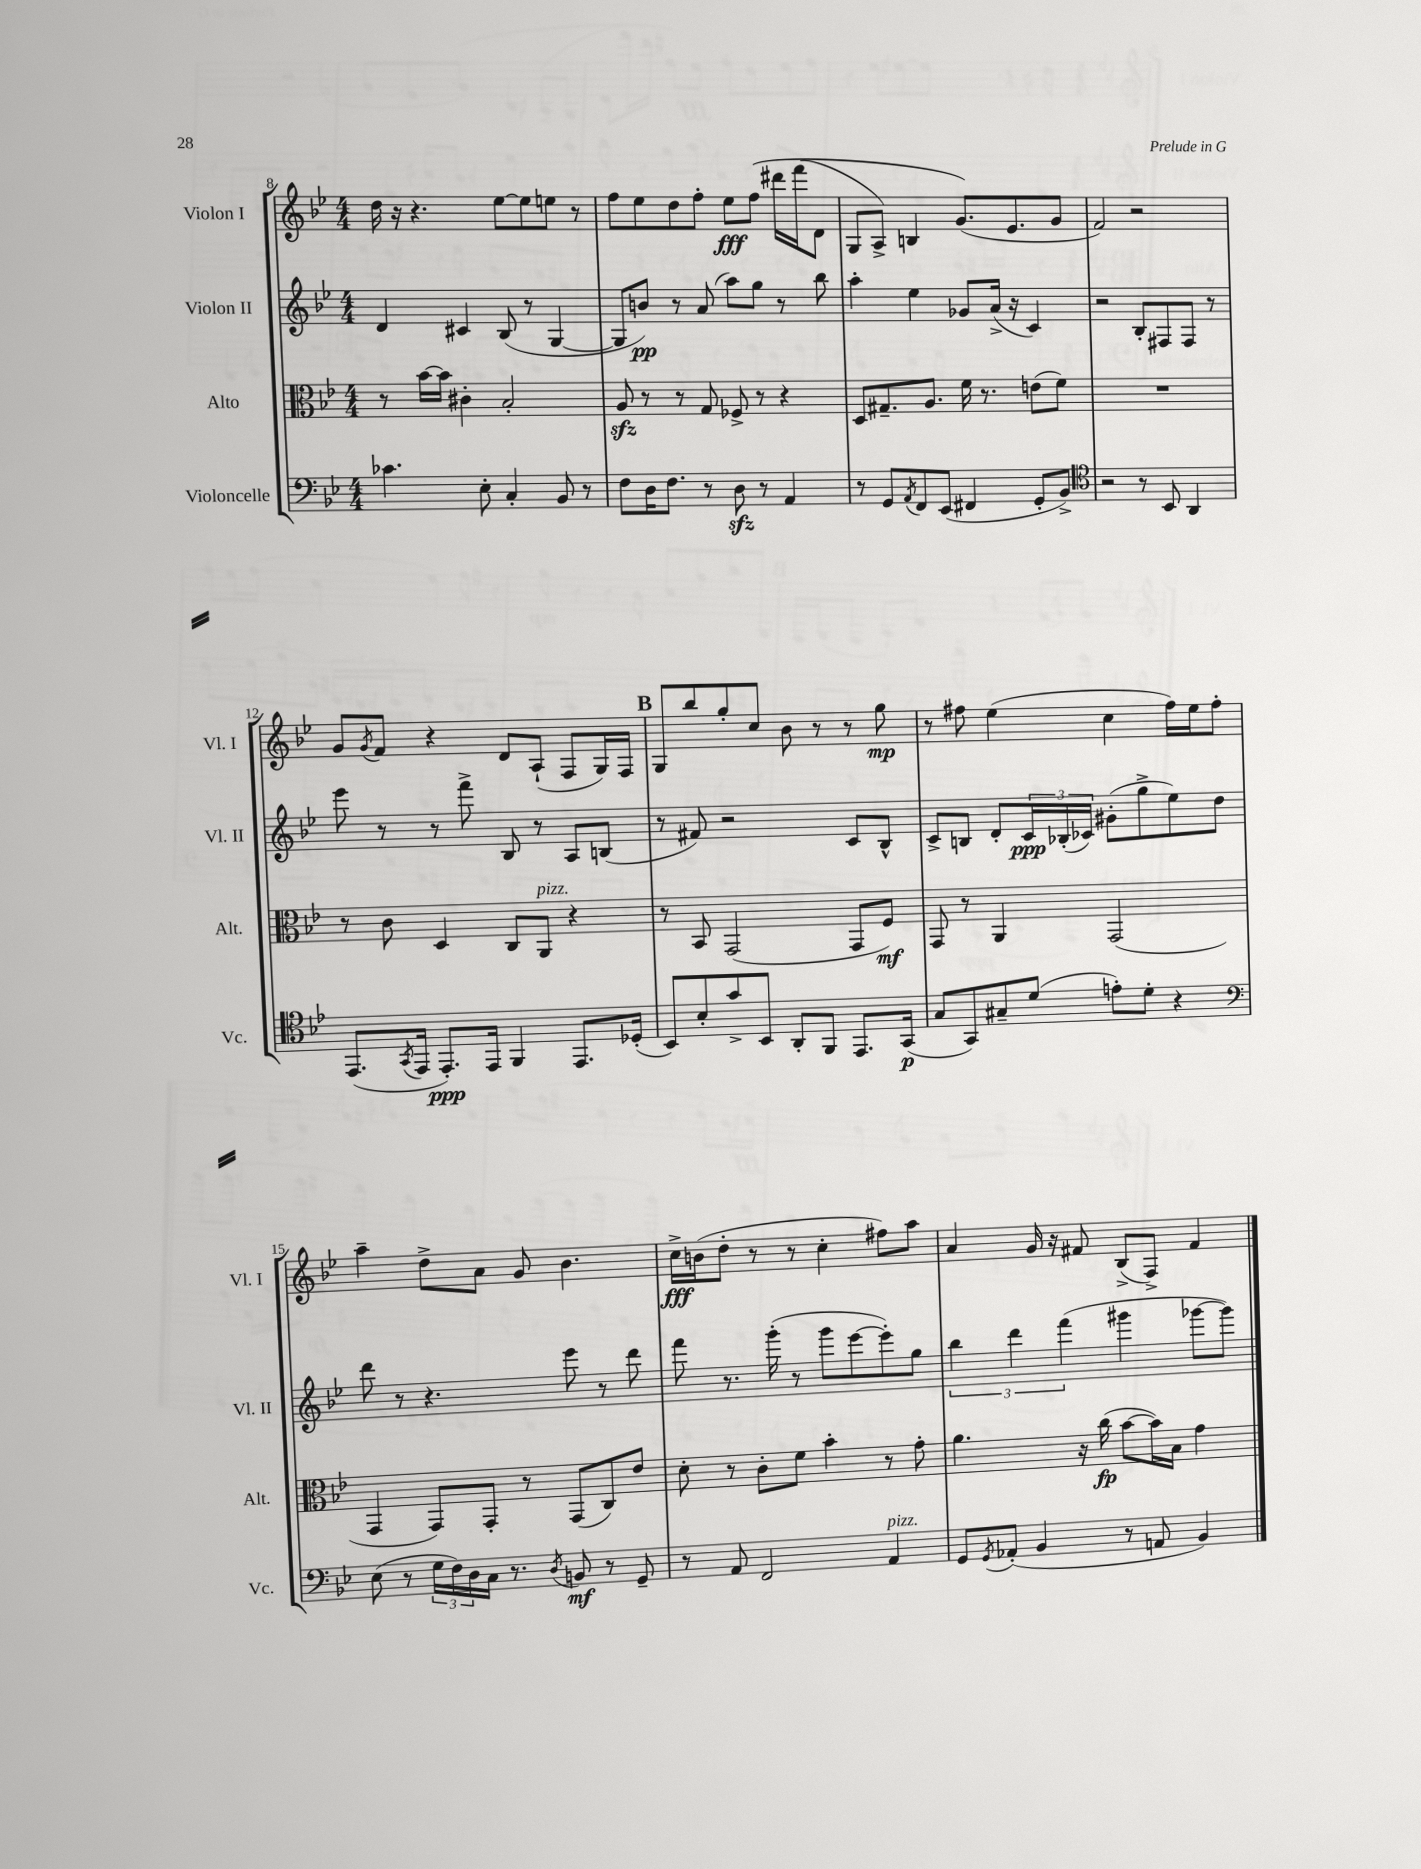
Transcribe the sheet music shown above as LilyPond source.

<<
\new StaffGroup <<
\new Staff = "s0" \with { instrumentName = "Violon I" shortInstrumentName = "Vl. I" } {
    \clef treble \key bes \major \numericTimeSignature \time 4/4
    d''16 r16 r4. ees''8~ ees''8 e''8 r8 |
    f''8 ees''8 d''8 f''8-. ees''8\fff f''8\( dis'''16 f'''16( d'8 |
    g8 a8->) b4 g'8.(\) ees'8. g'8 |
    f'2) r2 |
    g'8 \acciaccatura { g'8 } f'8 r4 d'8 a8-!( f8 g16) f16 |
    \mark \markup { \bold "B" } g8 bes''8 g''8-. c''8 bes'8 r8 r8 g''8\mp |
    r8 fis''8 ees''4( c''4 fis''16) ees''16 fis''8-. |
    a''4-- d''8-> a'8 g'8 bes'4. |
    c''16->\fff b'16( d''8-. r8 r8 c''4-. fis''8) a''8 |
    a'4 g'16 r16 fis'8 bes8->( f8->) fis'4 \bar "|." |
}
\new Staff = "s1" \with { instrumentName = "Violon II" shortInstrumentName = "Vl. II" } {
    \clef treble \key bes \major \numericTimeSignature \time 4/4
    d'4 cis'4 bes8( r8 g4~ |
    g8 b'8\pp) r8 a'8( a''8) g''8 r8 bes''8 |
    a''4-. ees''4 ges'8 a'16->( r16 c'4) |
    r2 bes8-. fis8 fis8 r8 |
    ees'''8 r8 r8 f'''8-> bes8 r8 a8 b8( |
    \mark \markup { \bold "B" } r8 fis'8) r2 c'8 bes8-^ |
    c'8-> b8 d'8-. \tuplet 3/2 { c'16\ppp bes16-.( ces'16) } gis'8-.( g''8-> ees''8) d''8 |
    d'''8 r8 r4. ees'''8 r8 d'''8 |
    f'''8 r8. g'''16-.( r8 g'''8 ees'''8~ ees'''8-.) g''8 |
    \tuplet 3/2 { bes''4 d'''4 f'''4( } gis'''4 ges'''8~ ges'''8) \bar "|." |
}
\new Staff = "s2" \with { instrumentName = "Alto" shortInstrumentName = "Alt." } {
    \clef alto \key bes \major \numericTimeSignature \time 4/4
    r8 bes'16~ bes'16 cis'4-. bes2-. |
    a8\sfz r8 r8 g8 fes8-> r8 r4 |
    d8 gis8.-- a8. f'16 r8. e'8( f'8) |
    R1 |
    r8 c'8 d4 c8 a,8^\markup { \italic "pizz." } r4 |
    \mark \markup { \bold "B" } r8 bes,8 g,2( g,8 f8\mf) |
    g,8 r8 a,4 g,2( |
    g,4 g,8) g,8-. r8 g,8( c8) ees'8 |
    d'8-. r8 c'8-. f'8 bes'4-. r8 g'8-. |
    a'4. r16 c''16\fp( bes'8~ bes'16) bes16 g'4 \bar "|." |
}
\new Staff = "s3" \with { instrumentName = "Violoncelle" shortInstrumentName = "Vc." } {
    \clef bass \key bes \major \numericTimeSignature \time 4/4
    ces'4. ees8-. c4-. bes,8 r8 |
    f8 d16 f8. r8 d8\sfz r8 a,4 |
    r8 g,8 \acciaccatura { a,8 } f,8 ees,8( fis,4 g,8-. bes,8->) |
    \clef tenor r2 r8 bes,8 a,4 |
    ees,8.( \acciaccatura { g,8 } ees,16 ees,8.-.\ppp) ees,16 f,4 ees,8. des16-.( |
    \mark \markup { \bold "B" } bes,8) bes8-. g'8-> bes,8 a,8-. f,8 ees,8. g,16\p( |
    g8 g,8) gis8-- d'8( e'8-.) d'8-. r4 |
    \clef bass ees8( r8 \tuplet 3/2 { g16 f16) d16 } c16 r8. \acciaccatura { d8 } b,8\mf r8 g,8-- |
    r8 a,8 f,2 a,4^\markup { \italic "pizz." } |
    g,8 \acciaccatura { g,8 } aes,8-.( bes,4 r8 a,8 bes,4) \bar "|." |
}
>>
>>
\layout { \context { \Score currentBarNumber = #8 } }
